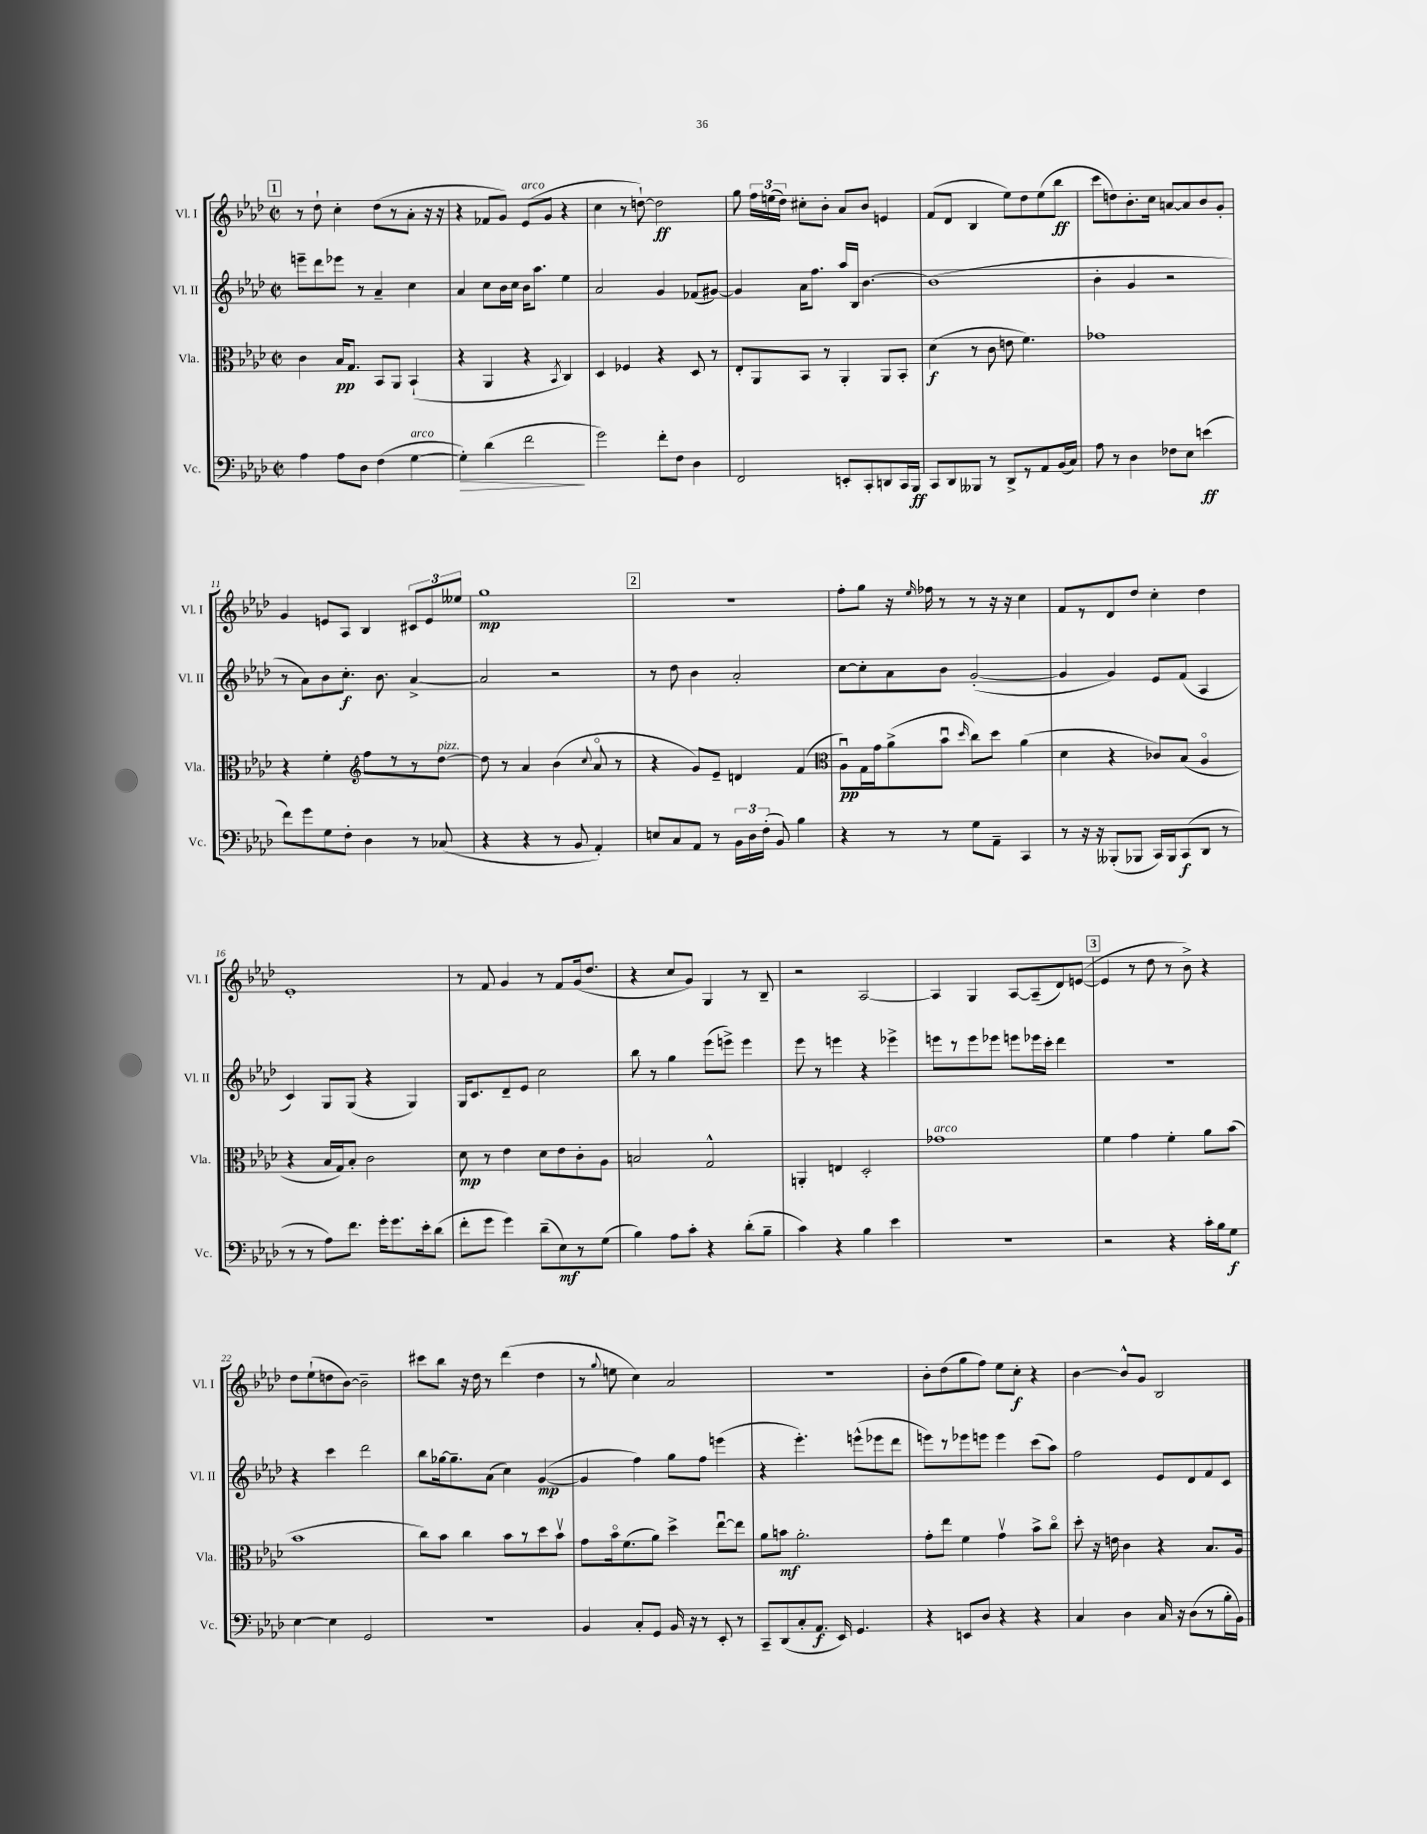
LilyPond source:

<<
\new StaffGroup <<
\new Staff = "s0" \with { instrumentName = "Vl. I" shortInstrumentName = "Vl. I" } {
    \clef treble \key aes \major \defaultTimeSignature \time 2/2
    \autoBeamOff \mark \markup { \box "1" } r8 des''8-! c''4-. des''8[( r8 aes'8]-. r16 r16 |
    r4 fes'8[ g'8]) ees'8[^\markup { \italic "arco" }( g'8] r4 |
    c''4 r8 d''8~-!) d''2\ff |
    g''8 \tuplet 3/2 { f''16[ e''16( des''16]) } cis''8[-. bes'8]-. aes'8[ bes'8] e'4 |
    f'8[( des'8] bes4 ees''8[) des''8 ees''8( bes''8]\ff |
    c'''8[ d''8) bes'8.-. c''16] a'8[~ a'8 bes'8 g'8]-. |
    g'4 e'8[ aes8] bes4 \tuplet 3/2 { cis'8[ e'8 eeses''8] } |
    g''1\mp |
    \mark \markup { \box "2" } R1 |
    f''8[-. g''8] r16 \grace { ees''16 } fes''16 r8 r8 r16 r16 c''4 |
    f'8[ r8 des'8 des''8] c''4-. des''4 |
    ees'1-. |
    r8 f'8 g'4 r8 f'8[ g'16( des''8.] |
    r4 c''8[ g'8]) g4 r8 bes8-- |
    r2 aes2~ |
    aes4 g4 aes8[~ aes8--( des'8) e'8]~( |
    \mark \markup { \box "3" } e'4 r8 des''8 r8 bes'8->) r4 |
    des''8[ ees''8-!( d''8 bes'8]~) bes'2-- |
    cis'''8[ bes''8] r16 des''16 r8 des'''4( des''4 |
    r8 \appoggiatura { g''8 } e''8 c''4) aes'2 |
    r1 |
    bes'8[-. des''8( g''8 f''8]) ees''8[ c''8]-.\f r4 |
    bes'4~ bes'8[-^ g'8] bes2 \bar "|." |
}
\new Staff = "s1" \with { instrumentName = "Vl. II" shortInstrumentName = "Vl. II" } {
    \clef treble \key aes \major \defaultTimeSignature \time 2/2
    \autoBeamOff \mark \markup { \box "1" } e'''8[-- des'''8 ees'''8] r8 aes'4-- c''4 |
    aes'4 c''8[ bes'16 c''16] bes'16[ aes''8.] ees''4 |
    aes'2 g'4 fes'8[( gis'8]~) |
    gis'4 aes'16[ f''8.] aes''16[ bes16] bes'4.~ |
    bes'1( |
    bes'4-. g'4 r2 |
    r8 aes'8[) bes'8 c''8.]-.\f bes'8. aes'4~-> |
    aes'2 r2 |
    \mark \markup { \box "2" } r8 des''8 bes'4 aes'2-. |
    c''8[~ c''8-. aes'8 bes'8] g'2~-.( |
    g'4 g'4) ees'8[ f'8]( aes4 |
    c'4) g8[ g8]( r4 g4) |
    g16[ c'8. des'8-- ees'8] c''2 |
    bes''8 r8 g''4 ees'''8[( e'''8]->) e'''4 |
    ees'''8 r8 e'''4 r4 ees'''4-> |
    e'''8[ r8 e'''8 ees'''8] e'''8[ ees'''16 c'''16]-. des'''4 |
    \mark \markup { \box "3" } R1 |
    r4 c'''4 des'''2 |
    bes''8[ ges''16~ ges''8.-- aes'8]( c''4) g'4~\mp( |
    g'4 f''4) g''8[ f''8] e'''4( |
    r4 ees'''4.-.) e'''8[-^( ees'''8 des'''8] |
    e'''8[) r8 ees'''8 e'''8] e'''4 c'''8[( aes''8]) |
    f''2 ees'8[ des'8 f'8 c'8] \bar "|." |
}
\new Staff = "s2" \with { instrumentName = "Vla." shortInstrumentName = "Vla." } {
    \clef alto \key aes \major \defaultTimeSignature \time 2/2
    \autoBeamOff \mark \markup { \box "1" } c'4 bes16[\pp g8.] bes,8[ aes,8] bes,4-!( |
    r4 aes,4 r4 \acciaccatura { bes,8 } c4) |
    des4 fes4 r4 des8 r8 |
    ees8[-. aes,8 bes,8] r8 aes,4-. aes,8[ bes,8]-. |
    des'4\f( r8 c'8 e'8 f'4.) |
    ges'1 |
    r4 f'4-. \clef treble f''8[ r8 r8 des''8]~^\markup { \italic "pizz." } |
    des''8 r8 aes'4 bes'4( \appoggiatura { c''8 } aes'8\flageolet r8 |
    \mark \markup { \box "2" } r4 g'8[) ees'8]-- d'4 f'4( |
    \clef alto aes8[\downbow\pp) g16 g'16 aes'8->( bes'8]\downbow \grace { des''16 } c''8[) des''8] aes'4( |
    des'4 r4 ces'8[) bes8]( aes4\flageolet |
    r4 bes16[ g16) bes8]-. c'2 |
    des'8\mp r8 ees'4 des'8[ ees'8 c'8-. aes8] |
    b2 g2-^ |
    a,4-. e4 des2-. |
    ges'1^\markup { \italic "arco" } |
    \mark \markup { \box "3" } f'4 g'4 f'4-. aes'8[ bes'8]( |
    bes'1 |
    c''8[) bes'8] c''4 bes'8[ r8 des''8 bes'8]\upbow |
    g'8[ bes'16\flageolet f'8.( aes'8]) des''4-> ees''8[~\downbow ees''8] |
    aes'8[ b'8]\mf aes'2.-. |
    g'8[-. ees''8] f'4 g'4\upbow bes'8[-> c''8]\flageolet |
    des''8-. r16 e'16 c'4 r4 bes8.[ aes16] \bar "|." |
}
\new Staff = "s3" \with { instrumentName = "Vc." shortInstrumentName = "Vc." } {
    \clef bass \key aes \major \defaultTimeSignature \time 2/2
    \autoBeamOff \mark \markup { \box "1" } aes4 aes8[ des8] f4( g4~^\markup { \italic "arco" } |
    g4-.\>) des'4( f'2\! |
    g'2) f'8[-. f8] des4 |
    f,2 e,8[-. c,8-. d,8 c,16 bes,,16]\ff |
    c,8[ des,8 beses,,8] r8 des,8[-> r8 aes,8 bes,16( c16]) |
    aes8 r8 des4 fes8[ ees8] e'4\ff( |
    f'8[) g'8 g8 f8]-. des4 r8 ces8( |
    r4 r4 r8 bes,8 aes,4-.) |
    \mark \markup { \box "2" } e8[ c8 aes,8] r8 \tuplet 3/2 { bes,16[ des16 f16]-.( } bes,8) bes4 |
    r4 r8 r8 g8[ aes,8]-- c,4 |
    r8 r16 r16 beses,,8[-.( bes,,8] c,16[) bes,,16 c,8\f( des,8] r8 |
    r8 r8 aes8[) f'8.] g'16[-. g'8. ees'16-. des'8]( |
    f'8[-. g'8] g'4) des'8[--( ees8\mf) r8 g8]( |
    bes4) aes8[ c'8]-. r4 des'8[-.( bes8]-- |
    c'4) r4 bes4 ees'4 |
    r1 |
    \mark \markup { \box "3" } r2 r4 c'16[-. bes16 g8]\f |
    ees4~ ees4 g,2 |
    R1 |
    bes,4 c8[-. g,8] bes,16 r16 r8 ees,8-. r8 |
    c,8[-- des,8( c8-. aes,8.]\f ees,16) g,4. |
    r4 e,8[ des8] r4 r4 |
    c4 des4 c16 r16 des8[( r8 bes16-. bes,16]) \bar "|." |
}
>>
>>
\layout { \context { \Score currentBarNumber = #5 } }
